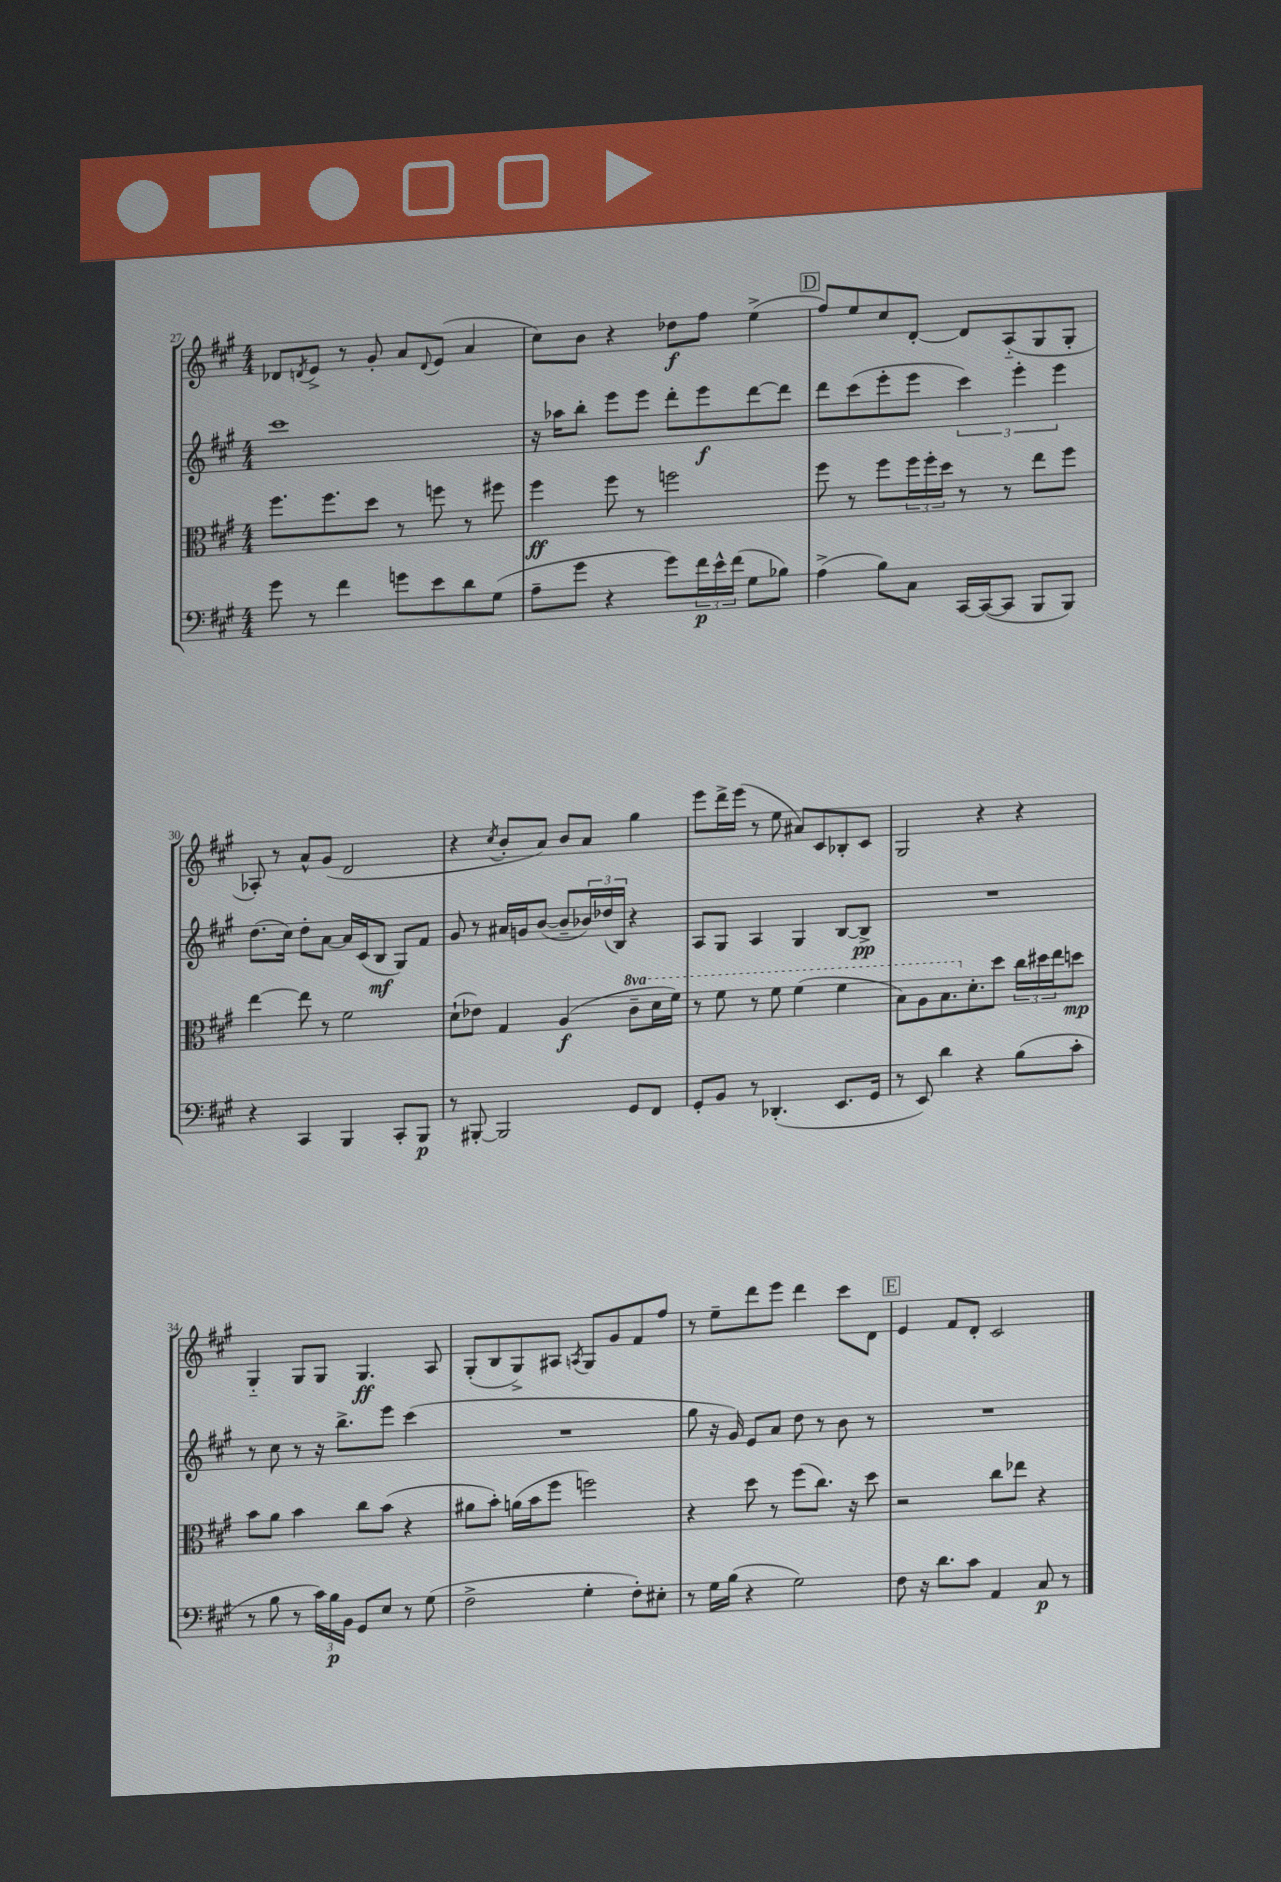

**kern	**kern	**kern	**kern
*staff4	*staff3	*staff2	*staff1
*clefF4	*clefC3	*clefG2	*clefG2
*k[f#c#g#]	*k[f#c#g#]	*k[f#c#g#]	*k[f#c#g#]
*M4/4	*M4/4	*M4/4	*M4/4
8g#	8.ff#	1ccc#	8d-
.	.	.	8qd
8r	.	.	8e^
.	8.ff#	.	.
4f#	.	.	8r
.	8dd	.	8g#'
8g	8r	.	8a
.	.	.	8qqd
8e	8ff	.	(8e
8d	8r	.	4a
(8G#	8ff#	.	.
=	=	=	=
8A~	4ff#	16r	8cc#)
.	.	16aa-	.
8g#	.	8bb'	8b
4r	8ff#	8eee	4r
.	8r	8eee	.
8g#)	2ff	8ddd'	8dd-
24f#	.	8eee	8ff#
24e^^	.	.	.
(24f#	.	.	.
8G#	.	[8ddd	(4ee^
8B-)	.	8ddd]	.
=	=	=	=
(4A^	8ff#	8ddd	8ff#)
.	8r	(8ccc#	8ee
8B)	8ff#	8eee'	8cc#
8C#	24ff#	8eee	[8d'
.	24ff#'	.	.
.	24dd	.	.
[16CC#	8r	6ccc#)	8d]
(16CC#_	.	.	.
8CC#]	8r	.	(8A'~
.	.	6eee'	.
8BBB	8ee	.	8G#
.	.	6eee	.
8BBB)	8ff#	.	8G#'
=	=	=	=
4r	[4ee	(8.dd	8A-')
.	.	.	8r
.	.	16cc#)	.
4CC#	8ee]	8dd'	8a^^
.	8r	[8a	(8g#
4BBB	2f#	16a]	2d
.	.	(16c#	.
.	.	8B	.
8CC#'	.	8G#)	.
8BBB	.	8f#	.
=	=	=	=
8r	(8d`	8g#	4r
[8BBB#'	8e-)	8r	.
.	.	.	8qcc#
2BBB#]	4G#	16a#	8b'
.	.	16g	.
.	.	([8b	8a)
.	(4A	8b~]	8b
.	.	24b-)	8a
.	.	(24dd-	.
.	.	24B)	.
8GG#	8cc#~	4r	4gg#
8FF#	16dd	.	.
.	16ff#)	.	.
=	=	=	=
8GG#'	8r	8A	8eee
8BB	8ff#	8G#	16ddd^
.	.	.	(16eee
8r	8r	4A	8r
(4.DD-'	8ff#	.	8ee
.	(4ff#	4G#	8a#)
.	.	.	8c#
8.EE	4ff#	[8B	8B-'
.	.	8B^]	8c#
16GG#	.	.	.
=	=	=	=
8r	8b)	1r	2G#
8EE)	8a	.	.
4d	8.b	.	.
.	8.d'	.	.
4r	.	.	4r
.	8dd	.	.
(8B	24cc#	.	4r
.	24dd#	.	.
.	24ee	.	.
8c#'	8dd	.	.
=	=	=	=
8r	8b	8r	4G#'~
8B	8a	8cc#	.
8r	4b	8r	8G#
24c#)	.	16r	8G#
24B	.	.	.
.	.	8.bb^	.
24BB	.	.	.
8GG#	8cc#	.	4.G#
8E	(8b	8eee	.
8r	4r	(4ccc#	.
(8G#	.	.	8A
=	=	=	=
2F#^	8a#	1r	(8G#'
.	8b')	.	8B
.	(16a	.	8G#^)
.	16b	.	.
.	8ff#	.	8A#
.	.	.	8qA
4G#'	2ff)	.	8G#
.	.	.	8g#
8F#')	.	.	8f#
8E#'	.	.	8ff#
=	=	=	=
8r	4r	8gg#	8r
16G#	.	16r	8ee~
(16B	.	16g#)	.
4r	8dd	8e	8ddd
.	8r	8a	8eee
2G#)	(8ff#	8dd	4ddd
.	8.cc#)	8r	.
.	.	8b	8ccc#
.	16r	.	.
.	8dd	8r	8d
=	=	=	=
8F#	2r	1r	4e
16r	.	.	.
8.d	.	.	.
.	.	.	8f#
8c#	.	.	8d'
4AA	8cc#	.	2c#
.	8ee-	.	.
8C#	4r	.	.
8r	.	.	.
==	==	==	==
*-	*-	*-	*-
